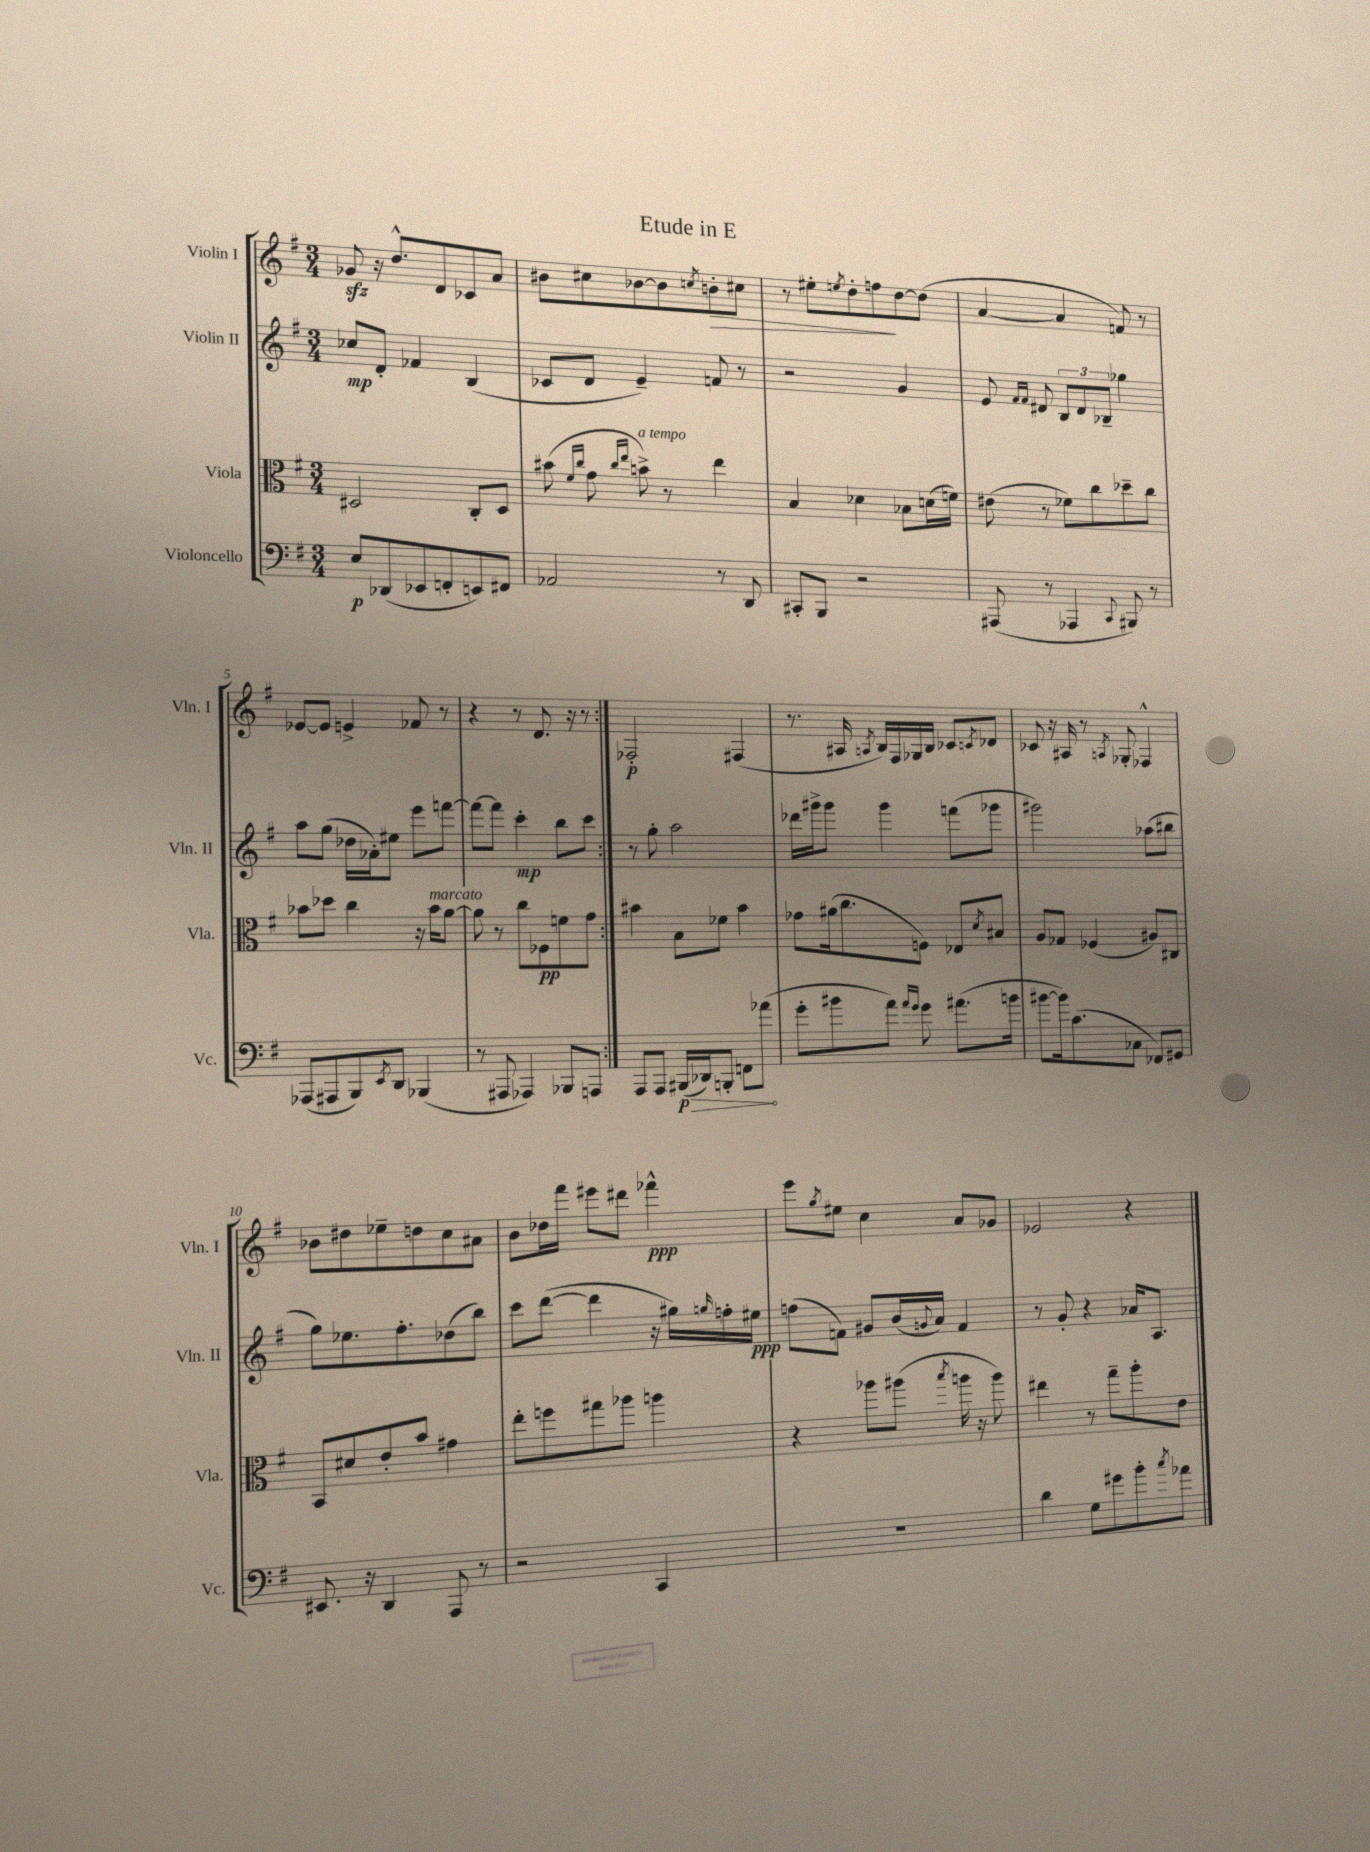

**kern	**dynam	**kern	**dynam	**kern	**dynam	**kern	**dynam
*part4	*part4	*part3	*part3	*part2	*part2	*part1	*part1
*staff4	*staff4	*staff3	*staff3	*staff2	*staff2	*staff1	*staff1
*I"Violoncello	*	*I"Viola	*	*I"Violin II	*	*I"Violin I	*
*I'Vc.	*	*I'Vla.	*	*I'Vln. II	*	*I'Vln. I	*
*clefF4	*	*clefC3	*	*clefG2	*	*clefG2	*
*k[f#]	*	*k[f#]	*	*k[f#]	*	*k[f#]	*
*M3/4	*	*M3/4	*	*M3/4	*	*M3/4	*
=1	=1	=1	=1	=1	=1	=1	=1
8E/L	p	2D#X/	.	8cc-X/L	mp	8g-Xzz/	.
(8DD-X/	.	.	.	8d'/J	.	16r	.
.	.	.	.	.	.	8.dd^^/L	.
8EE-X/	.	.	.	4f-X/	.	.	.
8FFn'/	.	.	.	.	.	8d/	.
8EEn/)	.	8C'/L	.	(4B/	.	8c-X/	.
8FF#X/J	.	8D#/J	.	.	.	8a/J	.
=2	=2	=2	=2	=2	=2	=2	=2
2AA-X/	.	(8b#X\	.	8c-X/L	.	8b#X\L	.
.	.	16qqf#/LL	.	.	.	.	.
.	.	16qqcc/JJ	.	.	.	.	.
.	.	8g\	.	8d/J	.	8cc#X\	.
.	.	16qqcc/LL	.	.	.	.	.
.	.	16qqee/JJ	.	.	.	.	.
!	!	!LO:TX:a:i:t=a tempo	!	!	!	!	!
.	.	8bn^\)	.	4e~/)	.	[8b-X\	.
.	.	8r	.	.	.	8b-\]	.
.	.	.	.	.	.	8qccn/	.
!	!	!	!	!	!	!	!LO:HP:b
8r	.	4ee\	.	8fn/	.	8bn'\	>
8DD/	.	.	.	8r	.	8cc#X\J	.
=3	=3	=3	=3	=3	=3	=3	=3
8CC#X'/L	.	4B/	.	2r	.	8r	.
8BBB/J	.	.	.	.	.	8ee#X'\L	.
.	.	.	.	.	.	8qeen/	.
2r	.	4d-X\	.	.	.	8dd'\	.
.	.	.	.	.	.	8ffn\	.
.	.	8B-X\L	.	4g/	.	[8dd\	]
.	.	(16dn\L	.	.	.	(8dd\J]	.
.	.	16fn\JJ)	.	.	.	.	.
=4	=4	=4	=4	=4	=4	=4	=4
(8AAA#X/	.	(8e#X\	.	8e/	.	[4a/	.
.	.	.	.	16qqf#/LL	.	.	.
.	.	.	.	16qqf#/JJ	.	.	.
8r	.	8r	.	8d#X/	.	.	.
4AAA-X/	.	8f-X\L)	.	12B/L	.	4a/]	.
.	.	.	.	12d#/	.	.	.
.	.	8cc\	.	.	.	.	.
.	.	.	.	12B-X~/J	.	.	.
8qqCC/	.	.	.	.	.	.	.
8BBB#X/)	.	8dd-X~\	.	4gg-X\	.	8fn/)	.
8r	.	8cc\J	.	.	.	8r	.
!!LO:LB:g=z
=5	=5	=5	=5	=5	=5	=5	=5
(8AAA-X/L	.	8b-X\L	.	8aa\L	.	[8e-X/L	.
8AAA#X/	.	8dd-X\J	.	(8gg\J	.	8e-/J]	.
8BBB/)	.	4cc\	.	16dd-X\LL	.	4en^/	.
.	.	.	.	16a-X'\J)	.	.	.
8qEE/	.	.	.	.	.	.	.
8DD/J	.	.	.	8ee#X\J	.	.	.
(4BBB-X/	.	16r	.	8eee\L	.	8f-X/	.
!	!	!LO:TX:a:i:t=marcato	!	!	!	!	!
.	.	16b-\KL	.	.	.	.	.
.	.	[8a\J	.	[8fffn\J	.	8r	.
=6	=6	=6	=6	=6	=6	=6	=6
8r	.	8a\]	.	8fff\L_	.	4r	.
8AAA#X/	.	8r	.	8fff\J]	.	.	.
4AAA-X/)	.	8cc\L	.	4ccc'\	mp	8r	.
.	.	8F-X\	pp	.	.	8.d/	.
8BBB-X/L	.	8fn\	.	8bb\L	.	.	.
.	.	.	.	.	.	16r	.
8AAAn/J	.	8g\J	.	8ccc\J	.	8r	.
=7:|!	=7:|!	=7:|!	=7:|!	=7:|!	=7:|!	=7:|!	=7:|!
8AAA/L	.	4b#X\	.	8r	.	2F-X'/	p
8AAA/J	.	.	.	8gg'\	.	.	.
!	!LO:HP:b	!	!	!	!	!	!
(16BBB#X/LL	> p	8B\L	.	2aa\	.	.	.
16DD-X/J)	.	.	.	.	.	.	.
8BBBn'/J	.	8f-X\J	.	.	.	.	.
8FFn\L	.	4b#\	.	.	.	(4F#X/	.
(8a-X\J	.	.	.	.	.	.	.
.	]	.	.	.	.	.	.
=8	=8	=8	=8	=8	=8	=8	=8
8g'\L	.	8g-X\L	.	16ddd-X\LL	.	8.r	.
.	.	.	.	16ggg#X^\J	.	.	.
8b#X\	.	(16a#X\k	.	8ggg#\J	.	.	.
.	.	8.cc\	.	.	.	16A#X/	.
.	.	.	.	.	.	8qAn/	.
8a\J)	.	.	.	4ggg#\	.	16B/LL)	.
.	.	.	.	.	.	16F#/	.
16qqa/LL	.	.	.	.	.	.	.
16qqg/JJ	.	.	.	.	.	.	.
8g\	.	8Fn\J)	.	.	.	16G-X/	.
.	.	.	.	.	.	16B/JJ	.
(8.a#X\L	.	8E-X/L	.	(8fffn\L	.	8c-X/L	.
.	.	8qd/	.	.	.	8qcn/	.
.	.	8B#X/J	.	8ggg-X\J	.	8d-X/J	.
16bn\Jk	.	.	.	.	.	.	.
=9	=9	=9	=9	=9	=9	=9	=9
[8b#X\L	.	8A/L	.	2ggg#X\)	.	8c-X/	.
16b#\k])	.	8G-X/J	.	.	.	16r	.
(8.c\	.	.	.	.	.	16A#X/	.
.	.	(4F-X/	.	.	.	8r	.
.	.	.	.	.	.	8qAn/	.
8C-X\J	.	.	.	.	.	8G-X'/	.
8FF-X/L)	.	8A#X/L)	.	(8aa-X\L	.	4F-X^^/	.
8GG#X/J	.	8C#X/J	.	8bb#X\J	.	.	.
!!LO:LB:g=z
=10	=10	=10	=10	=10	=10	=10	=10
8.EE#X/	.	8BB/L	.	8gg\L)	.	8b-X\L	.
.	.	8d#X/	.	8.ee-X\	.	8dd#X\	.
16r	.	.	.	.	.	.	.
4DD/	.	8e'/	.	.	.	8ee-X~\	.
.	.	.	.	8.ff#'\	.	.	.
.	.	8b/J	.	.	.	8ddn\	.
8AAA/	.	4g#X\	.	(8dd-X\	.	8cc\	.
8r	.	.	.	8bb\J)	.	8a#X\J	.
=11	=11	=11	=11	=11	=11	=11	=11
2r	.	8ee'\L	.	8ccc\L	.	8b\L	.
.	.	8ffn\	.	([8ddd\J	.	16dd-X\L	.
.	.	.	.	.	.	16fff#\JJ	.
.	.	8gg#X\	.	4ddd\]	.	8eee#X\L	.
.	.	8aa-X\J	.	.	.	8ddd#X\J	.
4CC/	.	4aan\	.	16r	.	4fff-X^^\	ppp
.	.	.	.	16gg#X\LL)	.	.	.
.	.	.	.	16qqggn/	.	.	.
.	.	.	.	16ffn'\	.	.	.
.	.	.	.	16ee#X\JJ	ppp	.	.
=12	=12	=12	=12	=12	=12	=12	=12
2.r	.	4r	.	(8ffn\L	.	8eee\L	.
.	.	.	.	.	.	8qgg/	.
.	.	.	.	8fn\J)	.	8ee#X\J	.
.	.	8aa-X\L	.	8g#X/L	.	4cc\	.
.	.	(8aa#X\J	.	(16b/L	.	.	.
.	.	.	.	8qqgn/	.	.	.
.	.	.	.	16a/JJ)	.	.	.
.	.	8qbb/	.	.	.	.	.
.	.	16aan\	.	4f/	.	8a/L	.
.	.	16r	.	.	.	.	.
.	.	8aa\)	.	.	.	8g-X/J	.
=13	=13	=13	=13	=13	=13	=13	=13
4d\	.	4ee#X\	.	8r	.	2e-X/	.
.	.	.	.	8g'/	.	.	.
8G\L	.	8r	.	4r	.	.	.
8g#X\	.	8gg~\L	.	.	.	.	.
8b'\	.	8aa'\	.	16a-X/KL	.	4r	.
.	.	.	.	8.A/J	.	.	.
8qcc/	.	.	.	.	.	.	.
8a-X\J	.	8e\J	.	.	.	.	.
==	==	==	==	==	==	==	==
*-	*-	*-	*-	*-	*-	*-	*-
